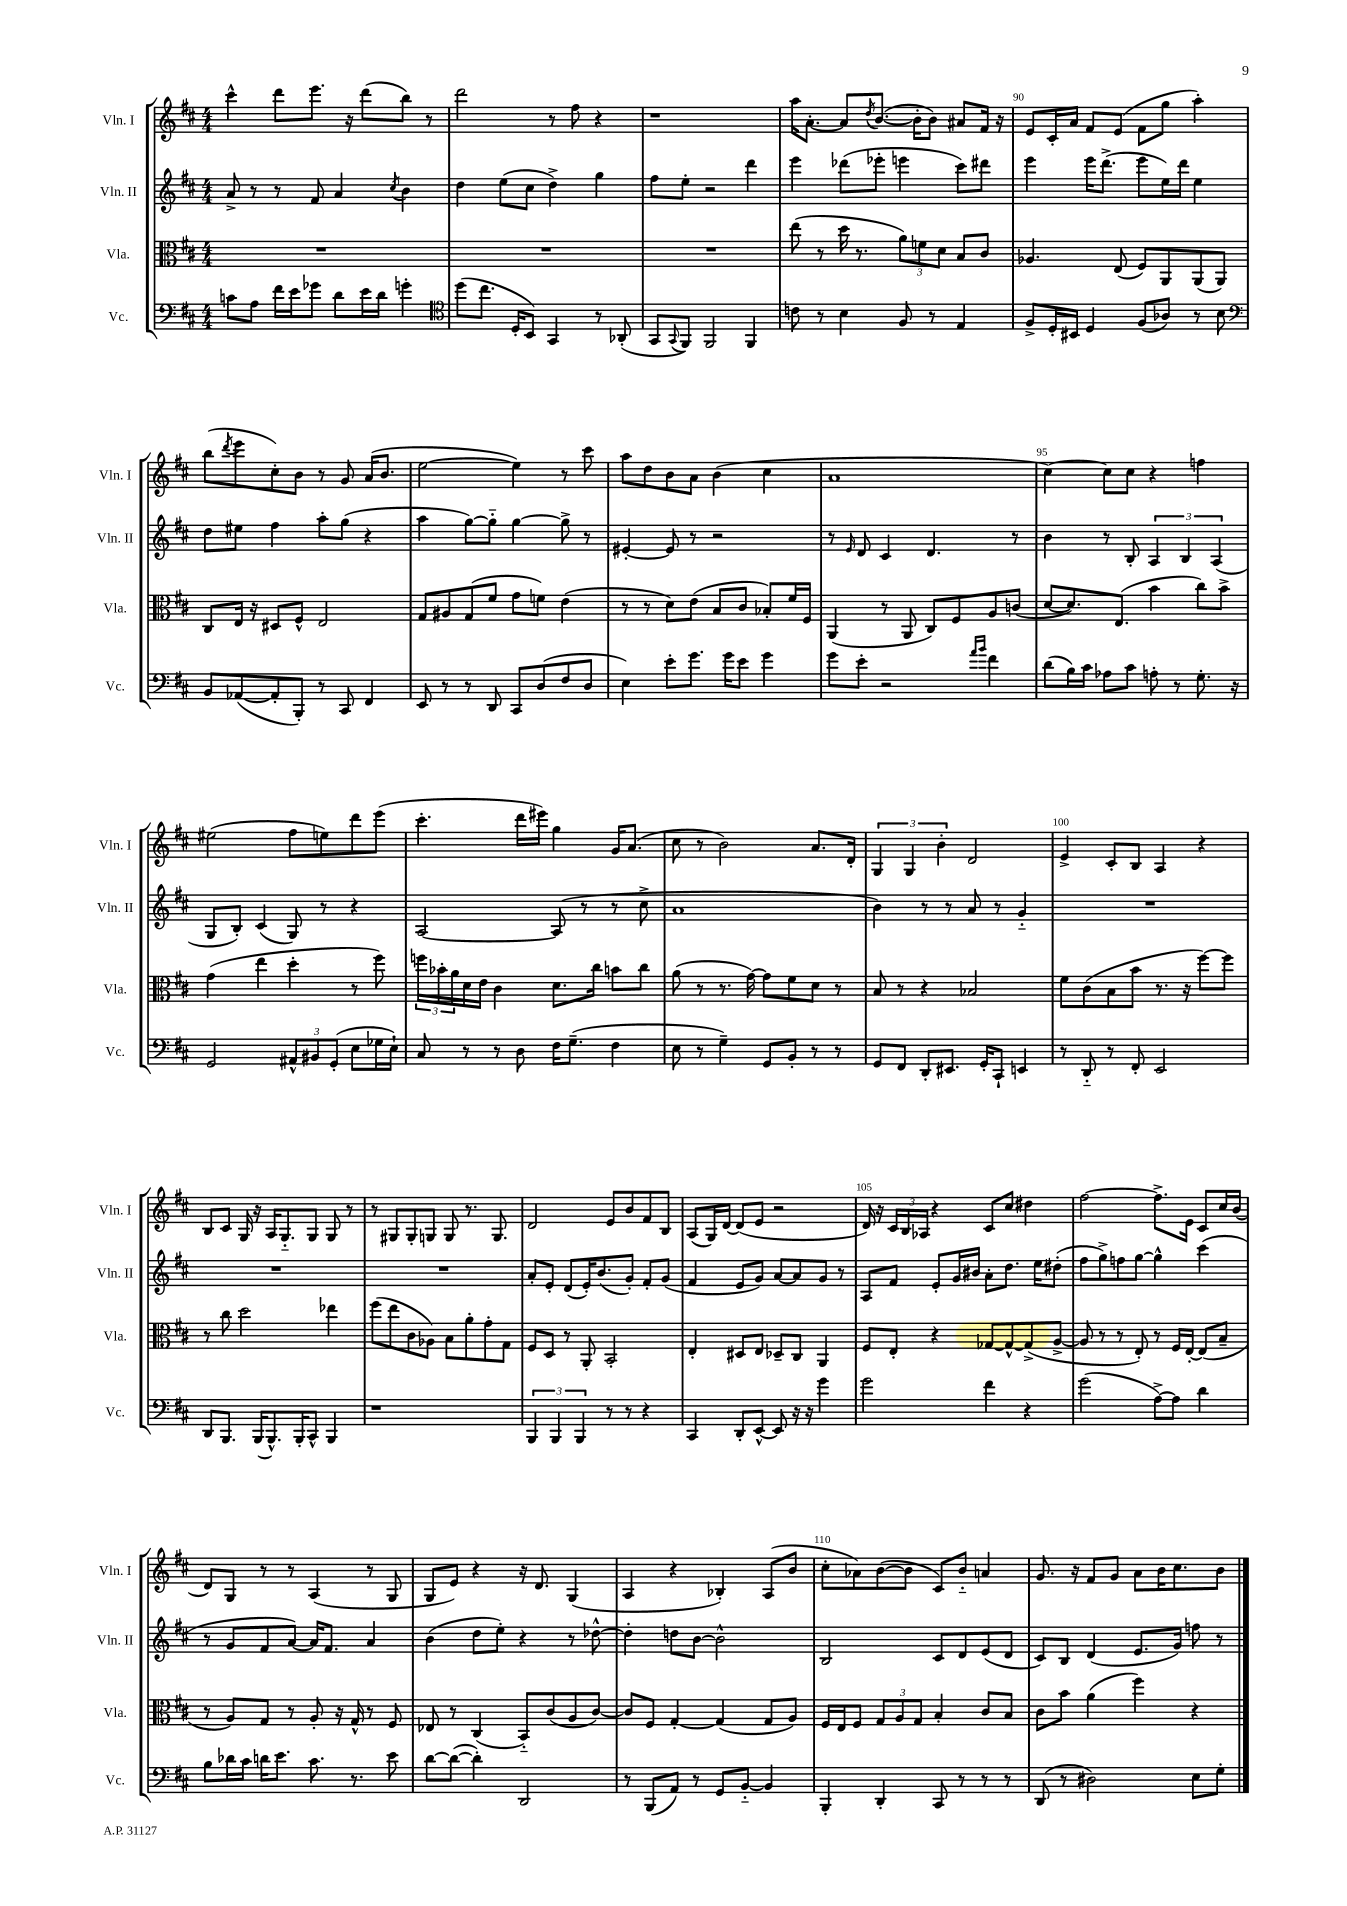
<<
\new StaffGroup <<
\new Staff = "s0" \with { instrumentName = "Vln. I" shortInstrumentName = "Vln. I" } {
    \clef treble \key d \major \numericTimeSignature \time 4/4
    cis'''4-^ d'''8 e'''8. r16 d'''8( b''8) r8 |
    d'''2 r8 fis''8 r4 |
    r1 |
    a''16 a'8.~-. a'8 \acciaccatura { d''8 } b'8.~( b'16-. b'8) ais'8 fis'16 r16 |
    e'8 cis'16-. a'16 fis'8 e'8( fis'8 g''8 a''4-.) |
    b''8( \acciaccatura { d'''8 } e'''8 cis''8-.) b'8 r8 g'8 a'16( b'8. |
    e''2~ e''4) r8 cis'''8 |
    a''8 d''8 b'8 a'8 b'4( cis''4 |
    a'1 |
    cis''4~) cis''8 cis''8 r4 f''4 |
    eis''2( fis''8 e''8) d'''8 e'''8( |
    cis'''4.-. d'''16 eis'''16) g''4 g'16 a'8.( |
    cis''8 r8 b'2) a'8. d'16-. |
    \tuplet 3/2 { g4 g4 b'4-. } d'2 |
    e'4-> cis'8-. b8 a4 r4 |
    b8 cis'8 g16 r16 a16 g8.-_ g8 g8 r8 |
    r8 gis8 gis8-. g8 g8 r8. g8. |
    d'2 e'8 b'8 fis'8 b8 |
    a8( g16) d'16~ d'8( e'8 r2 |
    d'16) r16 \tuplet 3/2 { cis'16 b16 aes16 } r4 cis'8 cis''8 dis''4 |
    fis''2~ fis''8.-> e'16 cis'8 cis''16 b'16( |
    d'8) g8 r8 r8 a4( r8 g8 |
    g8 e'8) r4 r16 d'8. g4( |
    a4 r4 bes4-.) a8( b'8 |
    cis''8-. aes'8) b'8~( b'8 cis'8) b'8-_ a'4 |
    g'8. r16 fis'8 g'8 a'8 b'16 cis''8. b'8 \bar "|." |
}
\new Staff = "s1" \with { instrumentName = "Vln. II" shortInstrumentName = "Vln. II" } {
    \clef treble \key d \major \numericTimeSignature \time 4/4
    a'8-> r8 r8 fis'8 a'4 \acciaccatura { cis''8 } b'4 |
    d''4 e''8( cis''8 d''4->) g''4 |
    fis''8 e''8-. r2 d'''4 |
    e'''4 des'''8( ees'''8-. e'''4 cis'''8) dis'''8 |
    e'''4 e'''16 d'''8.->( e'''8 e''16) d'''16 e''4 |
    d''8 eis''8 fis''4 a''8-. g''8( r4 |
    a''4 g''8~) g''8-_ g''4~ g''8-> r8 |
    eis'4~-. eis'8 r8 r2 |
    r8 \grace { e'16 } d'8 cis'4 d'4. r8 |
    b'4 r8 b8-. \tuplet 3/2 { a4 b4 a4( } |
    g8 b8-.) cis'4( g8) r8 r4 |
    a2~ a8( r8 r8 cis''8-> |
    a'1 |
    b'4) r8 r8 a'8 r8 g'4-_ |
    R1 |
    R1 |
    R1 |
    a'8-. e'8-. d'8( e'16-.) b'8.( g'8-.) fis'8-. g'8( |
    fis'4 e'8 g'8) a'8~ a'8 g'8 r8 |
    a8 fis'8 e'8-. g'16 bis'16 a'8-. d''8. e''16 dis''8-.( |
    fis''8 g''8->) f''8 g''8~ g''4-^ cis'''4( |
    r8 g'8 fis'8 a'8~) a'16 fis'8. a'4 |
    b'4( d''8 e''8-.) r4 r8 des''8~-^ |
    des''4-. d''8 b'8~ b'2-^ |
    b2 cis'8 d'8 e'8( d'8 |
    cis'8) b8 d'4( e'8. g'16) f''8 r8 \bar "|." |
}
\new Staff = "s2" \with { instrumentName = "Vla." shortInstrumentName = "Vla." } {
    \clef alto \key d \major \numericTimeSignature \time 4/4
    R1 |
    R1 |
    R1 |
    e''8( r8 d''16 r8. \tuplet 3/2 { a'8) f'8 d'8 } b8 cis'8 |
    aes4. e8( fis8) a,8 a,8( a,8) |
    cis8 e16 r16 dis8 fis8-^ e2 |
    g8 ais8 g8( fis'8 g'8 f'8) e'4( |
    r8 r8 d'8) e'8( b8 cis'8 bes8-.) fis'16 fis16 |
    a,4( r8 a,8 cis8) fis8 a8 c'8( |
    d'8~ d'8.) e8.( b'4 cis''8) b'8-> |
    g'4( e''4 d''4-. r8 fis''8) |
    \tuplet 3/2 { f''16 bes'16-. a'16 } d'16 e'16 cis'4 d'8. cis''16 b'8 cis''8 |
    a'8( r8 r8. g'16~) g'8 fis'8 d'8 r8 |
    b8 r8 r4 bes2 |
    fis'8 cis'8( b8 b'8 r8. r16 fis''8~) fis''8 |
    r8 cis''8 d''2 ees''4 |
    fis''8( e''8 cis'8 aes8) b8 a'8-. g'8-. g8 |
    fis8 d8 r8 a,8-. b,2-. |
    e4-. dis8 e8 des8-- cis8 a,4 |
    fis8 e8-. r4 ges8~ ges8~-^ ges8->( a8~-> |
    a8 r8 r8 e8-.) r8 fis16 e16~-. e8( b8-- |
    r8 a8) g8 r8 a8-. r16 g16-^ r8 fis8 |
    ees8 r8 cis4( b,8-_) cis'8( a8 cis'8~) |
    cis'8 fis8 g4~-. g4( g8 a8) |
    fis16 e16 fis8 \tuplet 3/2 { g8 a8 g8 } b4-. cis'8 b8 |
    cis'8 b'8 a'4( fis''4) r4 \bar "|." |
}
\new Staff = "s3" \with { instrumentName = "Vc." shortInstrumentName = "Vc." } {
    \clef bass \key d \major \numericTimeSignature \time 4/4
    c'8 a8 fis'16 e'16 ges'8 d'8 e'16 d'16 g'4-. |
    \clef tenor d''8( cis''8. d16-. b,8) g,4 r8 aes,8-.( |
    g,8 \appoggiatura { g,8 } fis,8) fis,2 fis,4 |
    c'8 r8 b4 fis8 r8 e4 |
    fis8-> d16-. bis,16 d4 fis8( aes8) r8 b8 |
    \clef bass b,8 aes,8~( aes,8-. b,,8-.) r8 cis,8 fis,4 |
    e,8 r8 r8 d,8 cis,8 d8( fis8 d8 |
    e4) e'8-. g'8. g'16 e'8 g'4 |
    g'8 e'8-. r2 \grace { a'16 b'16 } fis'4 |
    d'8( b16) cis'16 aes8 cis'8 a8-. r8 g8.-. r16 |
    g,2 \tuplet 3/2 { ais,8-^ bis,8 g,8-.( } e8 ges16 e16-!) |
    cis8 r8 r8 d8 fis16 g8.--( fis4 |
    e8 r8 g4--) g,8 b,8-. r8 r8 |
    g,8 fis,8 d,8-. eis,8. g,16-. cis,8-! e,4 |
    r8 d,8-_ r8 fis,8-. e,2 |
    d,8 b,,8. b,,16( b,,8.-^) b,,16-. cis,8-^ b,,4 |
    r1 |
    \tuplet 3/2 { b,,4 b,,4 b,,4 } r8 r8 r4 |
    cis,4 d,8-. e,8~-^ e,8 r16 r16 g'4 |
    g'2 fis'4 r4 |
    g'2( a8~->) a8 d'4 |
    b8 des'16 cis'16 d'16 e'8. cis'8. r8. e'8 |
    d'8~ d'8~( d'4-.) d,2 |
    r8 b,,8( a,8) r8 g,8 b,8~-_ b,4 |
    b,,4-. d,4-. cis,8 r8 r8 r8 |
    d,8( r8 dis2) e8 g8-. \bar "|." |
}
>>
>>
\layout { \context { \Score currentBarNumber = #86 \override BarNumber.break-visibility = ##(#f #t #t) barNumberVisibility = #(every-nth-bar-number-visible 5) } }
